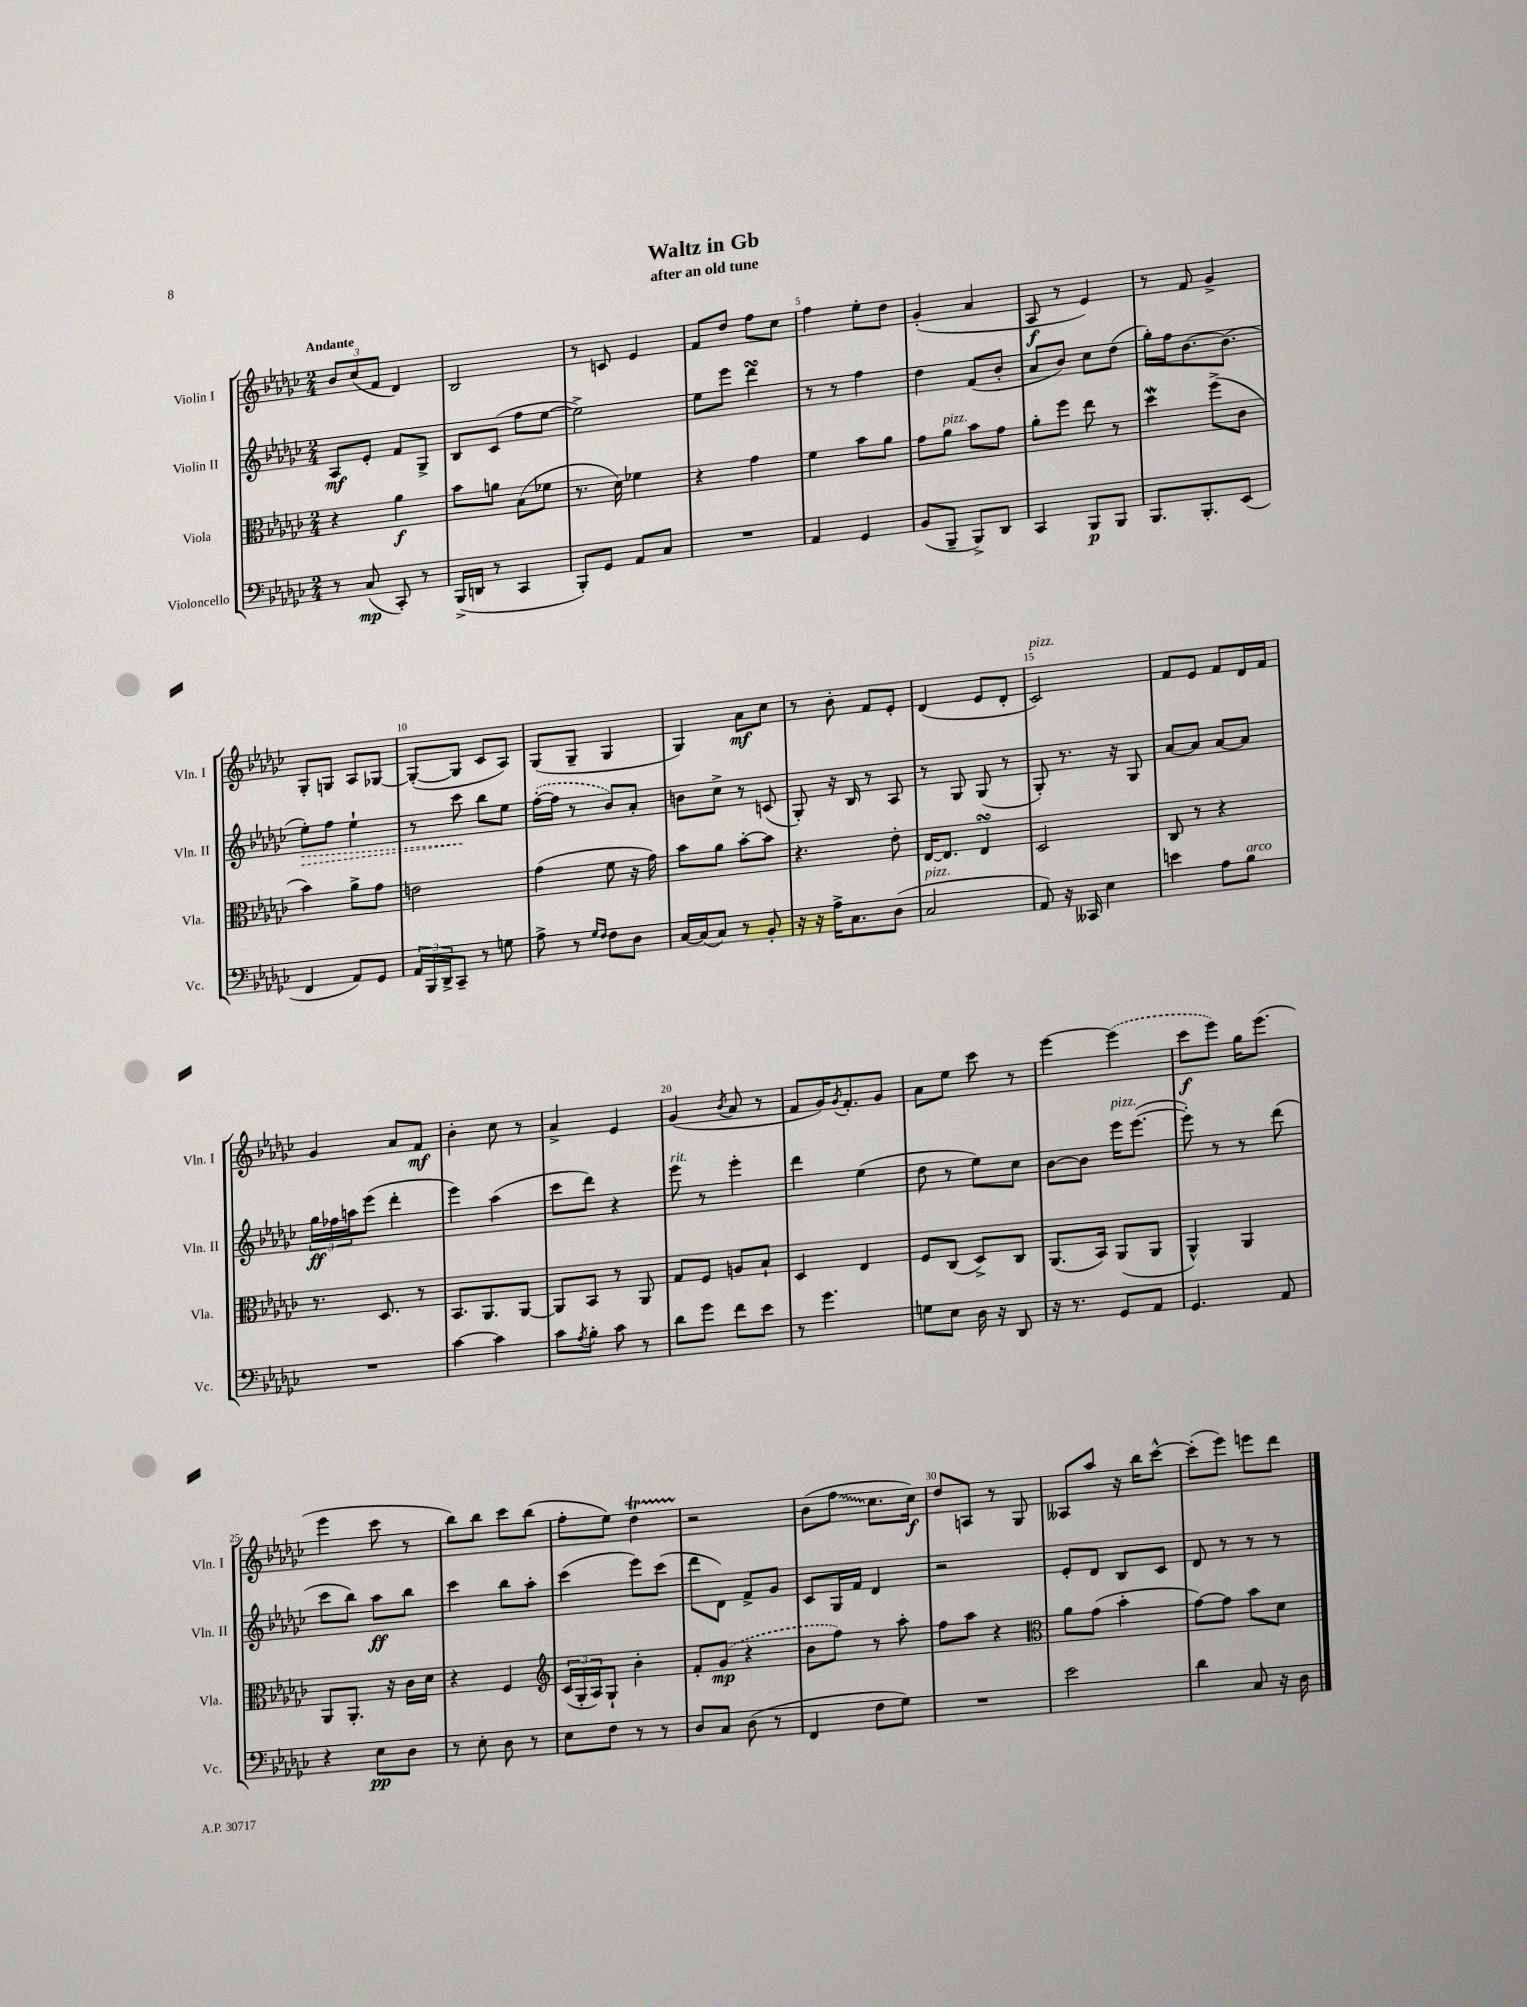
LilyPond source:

\header { title = "Waltz in Gb" subtitle = "after an old tune" }
<<
\new StaffGroup <<
\new Staff = "s0" \with { instrumentName = "Violin I" shortInstrumentName = "Vln. I" } {
    \clef treble \key ges \major \numericTimeSignature \time 2/4 \tempo "Andante"
    \tuplet 3/2 { bes'8 ces''8( f'8 } des'4) |
    bes2 |
    r8 c'8 ees'4 |
    f'8 des''8 f''8 ces''8 |
    f''4 ees''8-. des''8 |
    ges'4-.( aes'4 |
    aes8\f r8 ees'4) |
    r8 f'8 ges'4-> |
    ges8-. g8 aes8 ges8~ |
    ges8~-.( ges8 ces'8 aes8) |
    ges8( ges8-- ges4 |
    ges4) aes'8\mf ces''8 |
    r8 bes'8-. f'8 ees'8-. |
    des'4( ees'8 des'8-. |
    ces'2^\markup { \italic "pizz." }) |
    f'8 ees'8 f'8 des'16 f'16 |
    ges'4 aes'8 f'8\mf |
    bes'4-. ces''8 r8 |
    aes'4-> ees'4 |
    ges'4( \acciaccatura { bes'8 } aes'8 r8 |
    f'8 ges'16) \acciaccatura { ges'8 } f'8.-. ges'8 |
    aes'8 ees''8 ces'''8 r8 |
    ees'''4~ \once \slurDashed ees'''4( |
    ces'''8\f ees'''8) ges''16 ees'''8.( |
    ees'''4 ces'''8 r8 |
    bes''8) bes''8 ces'''8 bes''8( |
    f''8-. ees''8) des''4\startTrillSpan |
    r2\stopTrillSpan |
    bes'8( \once \override Glissando.style = #'zigzag f''8\glissando ces''8. ces''16\f) |
    des''8 a8 r8 ges8 |
    aeses8 aes''8 r16 bes''16 ces'''8~-^ |
    ces'''8-.( ees'''8) e'''8 des'''8 \bar "|." |
}
\new Staff = "s1" \with { instrumentName = "Violin II" shortInstrumentName = "Vln. II" } {
    \clef treble \key ges \major \numericTimeSignature \time 2/4
    aes8\mf ees'8-. f'8 ges8-> |
    bes8 ces'8( f''8 ees''8~ |
    ees''2->) |
    ees''8 ees'''8 des'''4\turn |
    r8 r8 f''4 |
    des''4 f'8( bes'8-. |
    aes'8 bes'8) ces''8 des''8( |
    ges''16-.) f''16 bes'8.~ bes'8.( |
    \once \override Hairpin.style = #'dashed-line ees''8-.\>) f''8 ees''4-! |
    r8 ces'''8\! bes''8 ees''8 |
    \once \slurDashed f''16~-.( f''16 r8 bes'8) aes'8-. |
    b'8 ces''8-> r8 c'8( |
    ges8-.) r16 bes16 r8 aes8 |
    r8 ges8 ges8( r8 |
    ges8-.) r8. r16 ges8 |
    aes'8~ aes'8 aes'8~ aes'8 |
    \tuplet 3/2 { ges''16\ff fes''16 a''16 } ees'''8( des'''4-. |
    ees'''4) aes''4( |
    ces'''8 des'''8) r4 |
    ees'''8^\markup { \italic "rit." } r8 ees'''4-. |
    des'''4 ees''4( |
    des''8 r8 ees''8) ces''8 |
    bes'8~ bes'8 ees'''16^\markup { \italic "pizz." } ees'''8.~( |
    ees'''8-.) r8 r8 des'''8( |
    ces'''8 bes''8) aes''8\ff bes''8 |
    ces'''4 bes''8 aes''8-. |
    ces'''4( ees'''8) ces'''8( |
    des'''8 des'8) f'8-> ges'8 |
    ces'8 ges16 f'16 des'4 |
    r2 |
    ees'8-. des'8 bes8 ces'8 |
    des'8 r8 r8 r8 \bar "|." |
}
\new Staff = "s2" \with { instrumentName = "Viola" shortInstrumentName = "Vla." } {
    \clef alto \key ges \major \numericTimeSignature \time 2/4
    r4 aes'4\f |
    bes'8 a'8 bes8( fes'8 |
    r8. des'16) fes'4 |
    r4 ges'4 |
    f'4 bes'8 aes'8 |
    ges'8 aes'8^\markup { \italic "pizz." } bes'8 ges'8 |
    aes'8-. f''8 ees''8 r8 |
    des''4\mordent f''8->( ces'8 |
    bes'4) aes'8-> ges'8 |
    e'2 |
    ges'4( f'8 r16 ges'16) |
    bes'8 aes'8 bes'8~-. bes'8 |
    r4. ees'8-. |
    ees16~ ees8. ees4\turn |
    des2 |
    ces8 r8 r4 |
    r8. des8. r8 |
    bes,8. aes,8. aes,8~ |
    aes,8 bes,8 r8 aes,8 |
    ges8 f8 a8 bes8-! |
    des4 ees4 |
    f8 ces8( des8->) ces8 |
    aes,8.( bes,16) aes,8( aes,8 |
    aes,4-^) aes,4 |
    aes,8 aes,8.-. r16 ces'16 des'16 |
    r4 f4 |
    \clef treble \tuplet 3/2 { ces'16( ges16-. aes16) } ges8-! bes'4-. |
    f'8-. \once \slurDashed ges'8\mp( r4 |
    bes'8 f''8) r8 aes''8-. |
    f''8 aes''8 r4 |
    \clef alto aes'8 ges'8( bes'4-. |
    ges'8~) ges'8 bes'8 des'8 \bar "|." |
}
\new Staff = "s3" \with { instrumentName = "Violoncello" shortInstrumentName = "Vc." } {
    \clef bass \key ges \major \numericTimeSignature \time 2/4
    r8 ces8\mp( ces,8-.) r8 |
    bes,,16->( d,16 r8 ces,4 |
    bes,,8-.) ges,8 aes,8 ces8 |
    R2 |
    aes,4 ges,4 |
    bes,8( bes,,8-- bes,,8->) des,8 |
    ces,4 bes,,8\p bes,,8 |
    bes,,8. bes,,8.-. ees,8( |
    f,4 aes,8) ges,8 |
    \tuplet 3/2 { aes,16 bes,,16 des,16-> } ces,8-- r8 g8 |
    aes8-> r8 \grace { ges16 f16 } f8 des8 |
    ces16~ ces16( ces8) r8 bes,8-. |
    r16 r16 aes16-> ces8. des8( |
    ces2^\markup { \italic "pizz." } |
    aes,8) r16 ceses,16 ees4 |
    e'4 aes8 bes8^\markup { \italic "arco" } |
    R2 |
    ces'4~ ces'4 |
    ces'8 \acciaccatura { aes8 } bes8-. ces'8 r8 |
    des'8 ges'8 f'8 ees'8 |
    r8 ges'4. |
    g8 ees8 des16 r16 des,8 |
    r16 r8. ges,8 aes,8 |
    ges,4. aes,8 |
    r4 ees8\pp des8 |
    r8 ees8-. des8 r8 |
    ees8 f8 r8 r8 |
    des8 ces8 des8( r8 |
    f,4 f8 ges8) |
    R2 |
    ees'2 |
    des'4 ces8 r16 des16 \bar "|." |
}
>>
>>
\layout { \context { \Score \override BarNumber.break-visibility = ##(#f #t #t) barNumberVisibility = #(every-nth-bar-number-visible 5) } }
